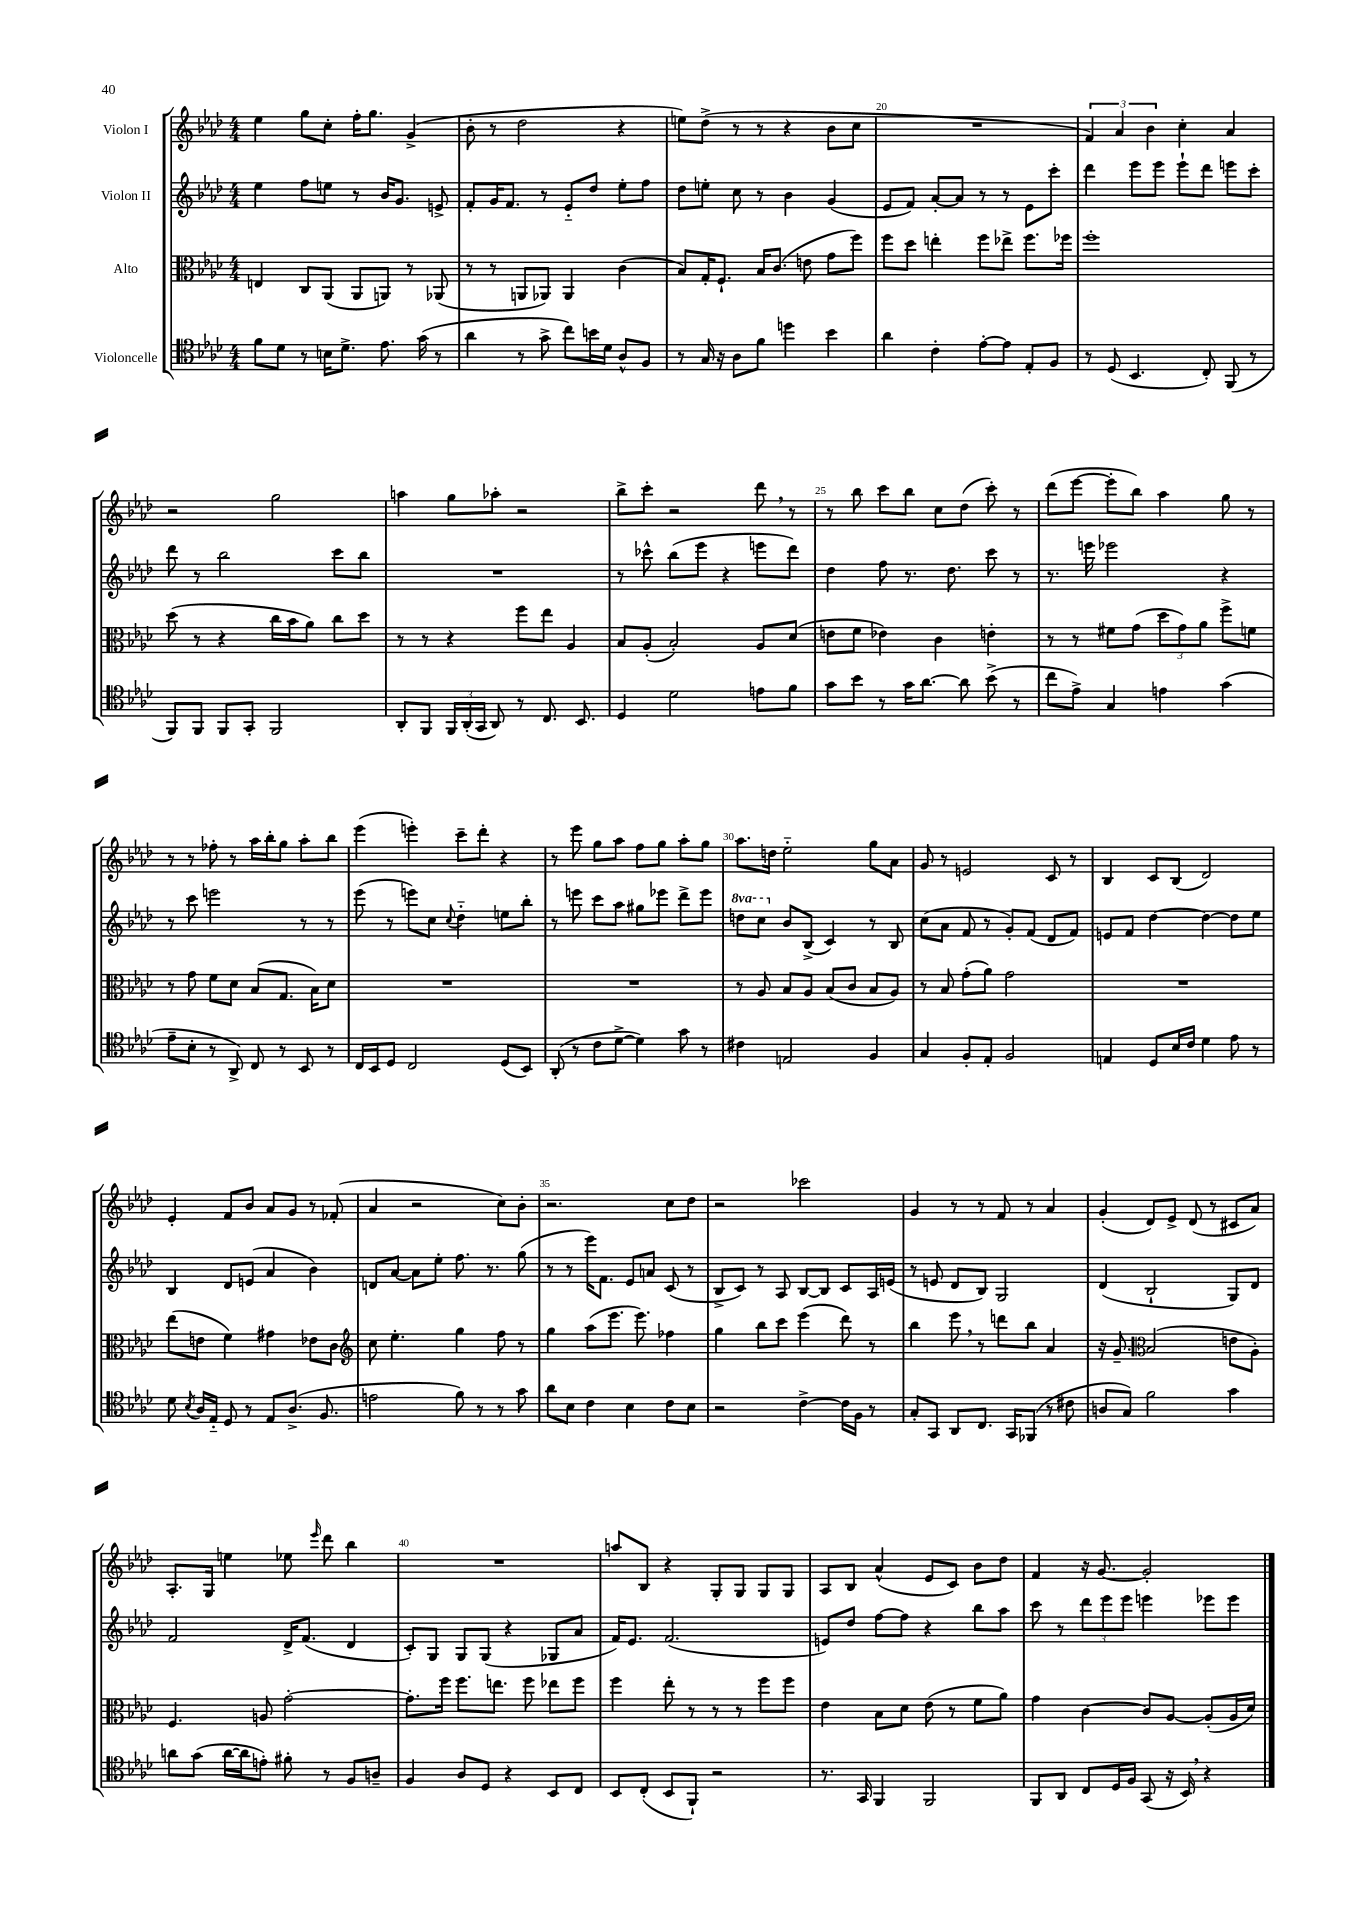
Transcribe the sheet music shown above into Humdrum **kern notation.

**kern	**kern	**kern	**kern
*staff4	*staff3	*staff2	*staff1
*clefC4	*clefC3	*clefG2	*clefG2
*k[b-e-a-d-]	*k[b-e-a-d-]	*k[b-e-a-d-]	*k[b-e-a-d-]
*M4/4	*M4/4	*M4/4	*M4/4
8f\L	4E/	4ee-\	4ee-\
8d-\J	.	.	.
8r	8C/L	8ff\L	8gg\L
16B\LK	(8AA-/J	8ee\J	8cc'\J
8.d-^\J	.	.	.
.	8AA-/L	8r	16ff'\LK
.	.	.	8.gg\J
8.e-\	8AA/J)	16b-/LK	.
.	.	8.g/J	.
.	8r	.	(4g^/
(16g\	.	.	.
8r	(8AA-/	8e^/	.
=	=	=	=
4a-\	8r	8f'/L	8b-'\
.	8r	16g/K	8r
.	.	8.f/J	.
8r	8AA/L	.	2dd-\
8g^\	8AA-/J)	8r	.
8cc\L)	4AA-/	8e-'~/L	.
16b\L	.	8dd-/J	.
16d-\JJ	.	.	.
8A-^^/L	(4c\	8ee-'\L	4r
8F/J	.	8ff\J	.
=	=	=	=
8r	8B-/L)	8dd-\L	8ee\L)
16G/	16G'/K	8ee'\J	(8dd-^\J
16r	8.F`/J	.	.
8A-\L	.	8cc\	8r
8f\J	16B-/LK	8r	8r
.	(8.c/J	.	.
4dd\	.	4b-\	4r
.	8e\	.	.
4b-\	8g\L	(4g/	8b-\L
.	8ff\J)	.	8cc\J
=	=	=	=
4a-\	8ff\L	8e-/L	1r
.	8dd-\J	8f/J)	.
4c'\	4ee'\	[8a-'/L	.
.	.	8a-/]J	.
[8e-'\L	8ff\L	8r	.
8e-\]J	8ee-^\J	8r	.
8E-'/L	8.ff\L	8e-\L	.
8F/J	.	8ccc'\J	.
.	16ff-\Jk	.	.
=	=	=	=
8r	1ff'	4ddd-\	6f/)
(8D-/	.	.	.
.	.	.	6a-/
4.BB-/	.	8eee-\L	.
.	.	.	6b-\
.	.	8eee-\J	.
.	.	8eee-`\L	4cc'\
8C'/)	.	8ddd-\J	.
(8FF/	.	8eee\L	4a-/
8r	.	8ccc'\J	.
=	=	=	=
8FF/L)	(8dd-\	8ddd-\	2r
8FF/J	8r	8r	.
8FF/L	4r	2bb-\	.
8GG'/J	.	.	.
2FF/	16cc\LL	.	2gg\
.	16b-\J	.	.
.	8a-\J)	.	.
.	8cc\L	8ccc\L	.
.	8dd-\J	8bb-\J	.
=	=	=	=
8AA-'/L	8r	1r	4aa\
8FF/J	8r	.	.
24FF/LL	4r	.	8gg\L
(24AA-'/	.	.	.
24GG/JJ	.	.	.
8AA-/)	.	.	8aa-'\J
8r	8ff\L	.	2r
8.C/	8ee-\J	.	.
.	4A-/	.	.
8.BB-/	.	.	.
=	=	=	=
4D-/	8B-/L	8r	8bb-^\L
.	(8A-'/J	8ccc-^^\	8ccc'\J
2d-\	2B-'/)	(8bb-\L	2r
.	.	8eee-\J	.
.	.	4r	.
8e\L	8A-/L	8eee\L	8ddd-\
8f\J	(8d-/J	8ddd-\J)	8r
=	=	=	=
8g\L	8e\L	4dd-\	8r
8b-\J	8f\J	.	8bb-\
8r	4e-\)	8ff\	8ccc\L
16g\LK	.	8.r	8bb-\J
[8.a-\J	.	.	.
.	4c\	.	8cc\L
.	.	8.dd-\	.
8a-\]	.	.	(8dd-\J
(8b-^\	4e'\	8ccc\	8ccc'\)
8r	.	8r	8r
=	=	=	=
8cc\L	8r	8.r	(8ddd-\L
8e-^\J)	8r	.	[8eee-\J
.	.	16eee\	.
4G/	8f#\L	2eee-\	8eee-'\]L
.	(8g\J	.	8bb-\J)
4e\	12dd-\L	.	4aa-\
.	12g\)	.	.
.	12a-\J	.	.
(4g\	8ff^\L	4r	8gg\
.	8f\J	.	8r
=	=	=	=
8e-~\L	8r	8r	8r
8B-'\J	8g\	8ccc\	8r
8r	8f\L	2eee\	8ff-'\
8AA-^/)	8d-\J	.	8r
8C/	(8B-/L	.	16aa-\LL
.	.	.	16bb-'\J
8r	8.G/J	.	8gg\J
8BB-/	.	8r	8aa-'\L
.	16B-\LK)	.	.
8r	8d-\J	8r	8bb-\J
=	=	=	=
16C/LL	1r	(8eee-\	(4eee-\
16BB-/J	.	.	.
8D-/J	.	8r	.
2C/	.	8eee\L)	4eee'\)
.	.	8cc\J	.
.	.	8qqcc/	.
.	.	4dd-'~\	8ccc~\L
.	.	.	8ddd-'\J
(8D-/L	.	8ee\L	4r
8BB-/J)	.	8bb-'\J	.
=	=	=	=
(8AA-'/	1r	8r	8r
8r	.	8eee\	8eee-\
8c\L	.	8ccc\L	8gg\L
[8d-^\J	.	8aa-\J	8aa-\J
4d-\])	.	8gg#\L	8ff\L
.	.	8eee-\J	8gg\J
8g\	.	8ddd-^\L	8aa-'\L
8r	.	8eee-\J	8gg\J
=	=	=	=
4c#\	8r	8ddd\L	8.aa-\L
.	8A-/	8ccc\J	.
.	.	.	16dd\Jk
2E/	8B-/L	8b-/L	2ee-'~\
.	8A-/J	(8B-^/J	.
.	(8B-/L	4c/)	.
.	8c/J	.	.
4F/	8B-/L	8r	8gg\L
.	8A-/J)	8B-/	8a-\J
=	=	=	=
4G/	8r	(8cc\L	8g/
.	8B-/	8a-\J	8r
8F'/L	(8g'\L	8f/	2e/
8E-'/J	8a-\J)	8r	.
2F/	2g\	8g'/L)	.
.	.	(8f/J	.
.	.	8d-/L	8c/
.	.	8f/J)	8r
=	=	=	=
4E/	1r	8e/L	4B-/
.	.	8f/J	.
8D-/L	.	[4dd-\	8c/L
16B-/L	.	.	(8B-/J
16c/JJ	.	.	.
4d-\	.	4dd-\_	2d-/)
8e-\	.	8dd-\]L	.
8r	.	8ee-\J	.
=	=	=	=
8d-\	(8ee-\L	4B-/	4e-'/
8qB-/	.	.	.
16A-/LL	8e\J	.	.
16E-'~/JJ	.	.	.
8D-/	4f\)	8d-/L	8f/L
8r	.	(8e/J	8b-/J
8E-/L	4g#\	4a-/	8a-/L
(8.A-^/J	.	.	8g/J
.	8e-\L	4b-\)	8r
8.F/	.	.	.
.	8c\J	.	(8f-'/
=	=	=	=
*	*clefG2	*	*
2e\	8cc\	8d/L	4a-/
.	4.ee-'\	[8a-/J	.
.	.	8a-\]L	2r
.	.	8ee-'\J	.
8f\)	4gg\	8.ff\	.
8r	.	.	.
.	.	8.r	.
8r	8ff\	.	8cc\L)
8g\	8r	(8gg\	8b-'\J
=	=	=	=
8a-\L	4gg\	8r	2.r
8B-\J	.	8r	.
4c\	(8aa-\L	16eee-\LK)	.
.	.	8.f\J	.
.	8.eee-\J	.	.
4B-\	.	8e-/L	.
.	8.eee-\)	.	.
.	.	8a/J	.
8c\L	4ff-\	(8c/	8cc\L
8B-\J	.	8r	8dd-\J
=	=	=	=
2r	4gg\	8B-^/L	2r
.	.	8c/J)	.
.	8bb-\L	8r	.
.	8ccc\J	8A-/	.
[4c^\	(4eee-\	[8B-/L	2ccc-\
.	.	8B-/]J	.
16c\]LL	8ddd-\)	8c/L	.
16F\JJ	.	.	.
8r	8r	16A-/L	.
.	.	(16e/JJ	.
=	=	=	=
8G'/L	4bb-\	8r	4g/
8GG/J	.	8e/	.
8AA-/L	8eee-\	8d-/L	8r
8.C/J	8r	8B-/J)	8r
.	8ddd\L	2G/	8f/
16GG/LK	.	.	.
(8FF-/J	8bb-\J	.	8r
8r	4a-/	.	4a-/
8c#\	.	.	.
=	=	=	=
8A/L	16r	(4d-/	(4g'/
.	8.g~/	.	.
8G/J)	.	.	.
*	*clefC3	*	*
2f\	(2B-/	2B-`/	8d-/L)
.	.	.	8e-^/J
.	.	.	(8d-/
.	.	.	8r
4g\	8e\L	8G/L)	8c#/L
.	8A-'\J)	8d-/J	8a-/J)
=	=	=	=
8a\L	4.F/	2f/	8.A-'/L
(8g\J	.	.	.
.	.	.	16G/Jk
[16a\LL	.	.	4ee\
16a\]J	.	.	.
8e'\J)	8A/	.	.
8f#'\	[2g'\	16d-^/LK	8ee-\
.	.	(8.f/J	.
.	.	.	16qqeee-/
8r	.	.	8ddd-\
8F/L	.	4d-/	4bb-\
8A~/J	.	.	.
=	=	=	=
4F/	8.g'\]L	8c'/L)	1r
.	.	8G/J	.
.	16ff\Jk	.	.
8A-/L	8.ff\L	8G/L	.
8D-/J	.	(8G/J	.
.	8.ee\J	.	.
4r	.	4r	.
.	8ff\	.	.
8BB-/L	8ee-\L	8G-/L	.
8C/J	8ff\J	8a-/J	.
=	=	=	=
8BB-/L	4ff\	16f/LK)	8aa/L
.	.	8.e-/J	.
(8C'/J	.	.	8B-/J
8BB-/L	8ee-'\	(2.f/	4r
8FF`/J)	8r	.	.
2r	8r	.	8G'/L
.	8r	.	8G/J
.	8ff\L	.	8G/L
.	8ff\J	.	8G/J
=	=	=	=
8.r	4e-\	8e/L)	8A-/L
.	.	8dd-/J	8B-/J
16GG/	.	.	.
4FF/	8B-\L	[8ff\L	(4a-^^/
.	8d-\J	8ff\]J	.
2FF/	(8e-\	4r	8e-/L
.	8r	.	8c/J)
.	8f\L	8bb-\L	8b-\L
.	8a-\J)	8aa-\J	8dd-\J
=	=	=	=
8FF/L	4g\	8ccc\	4f/
8AA-/J	.	8r	.
8C/L	[4c\	12ddd-\L	16r
.	.	.	[8.g/
.	.	12eee-\	.
16D-/L	.	.	.
.	.	12eee-\J	.
16F/JJ	.	.	.
(8GG/	8c/]L	4eee\	2g'/]
16r	[8A-/J	.	.
16BB-/)	.	.	.
4r	(8A-'/]L	8eee-\L	.
.	16A-/L	8eee-\J	.
.	16d-/JJ)	.	.
==	==	==	==
*-	*-	*-	*-
